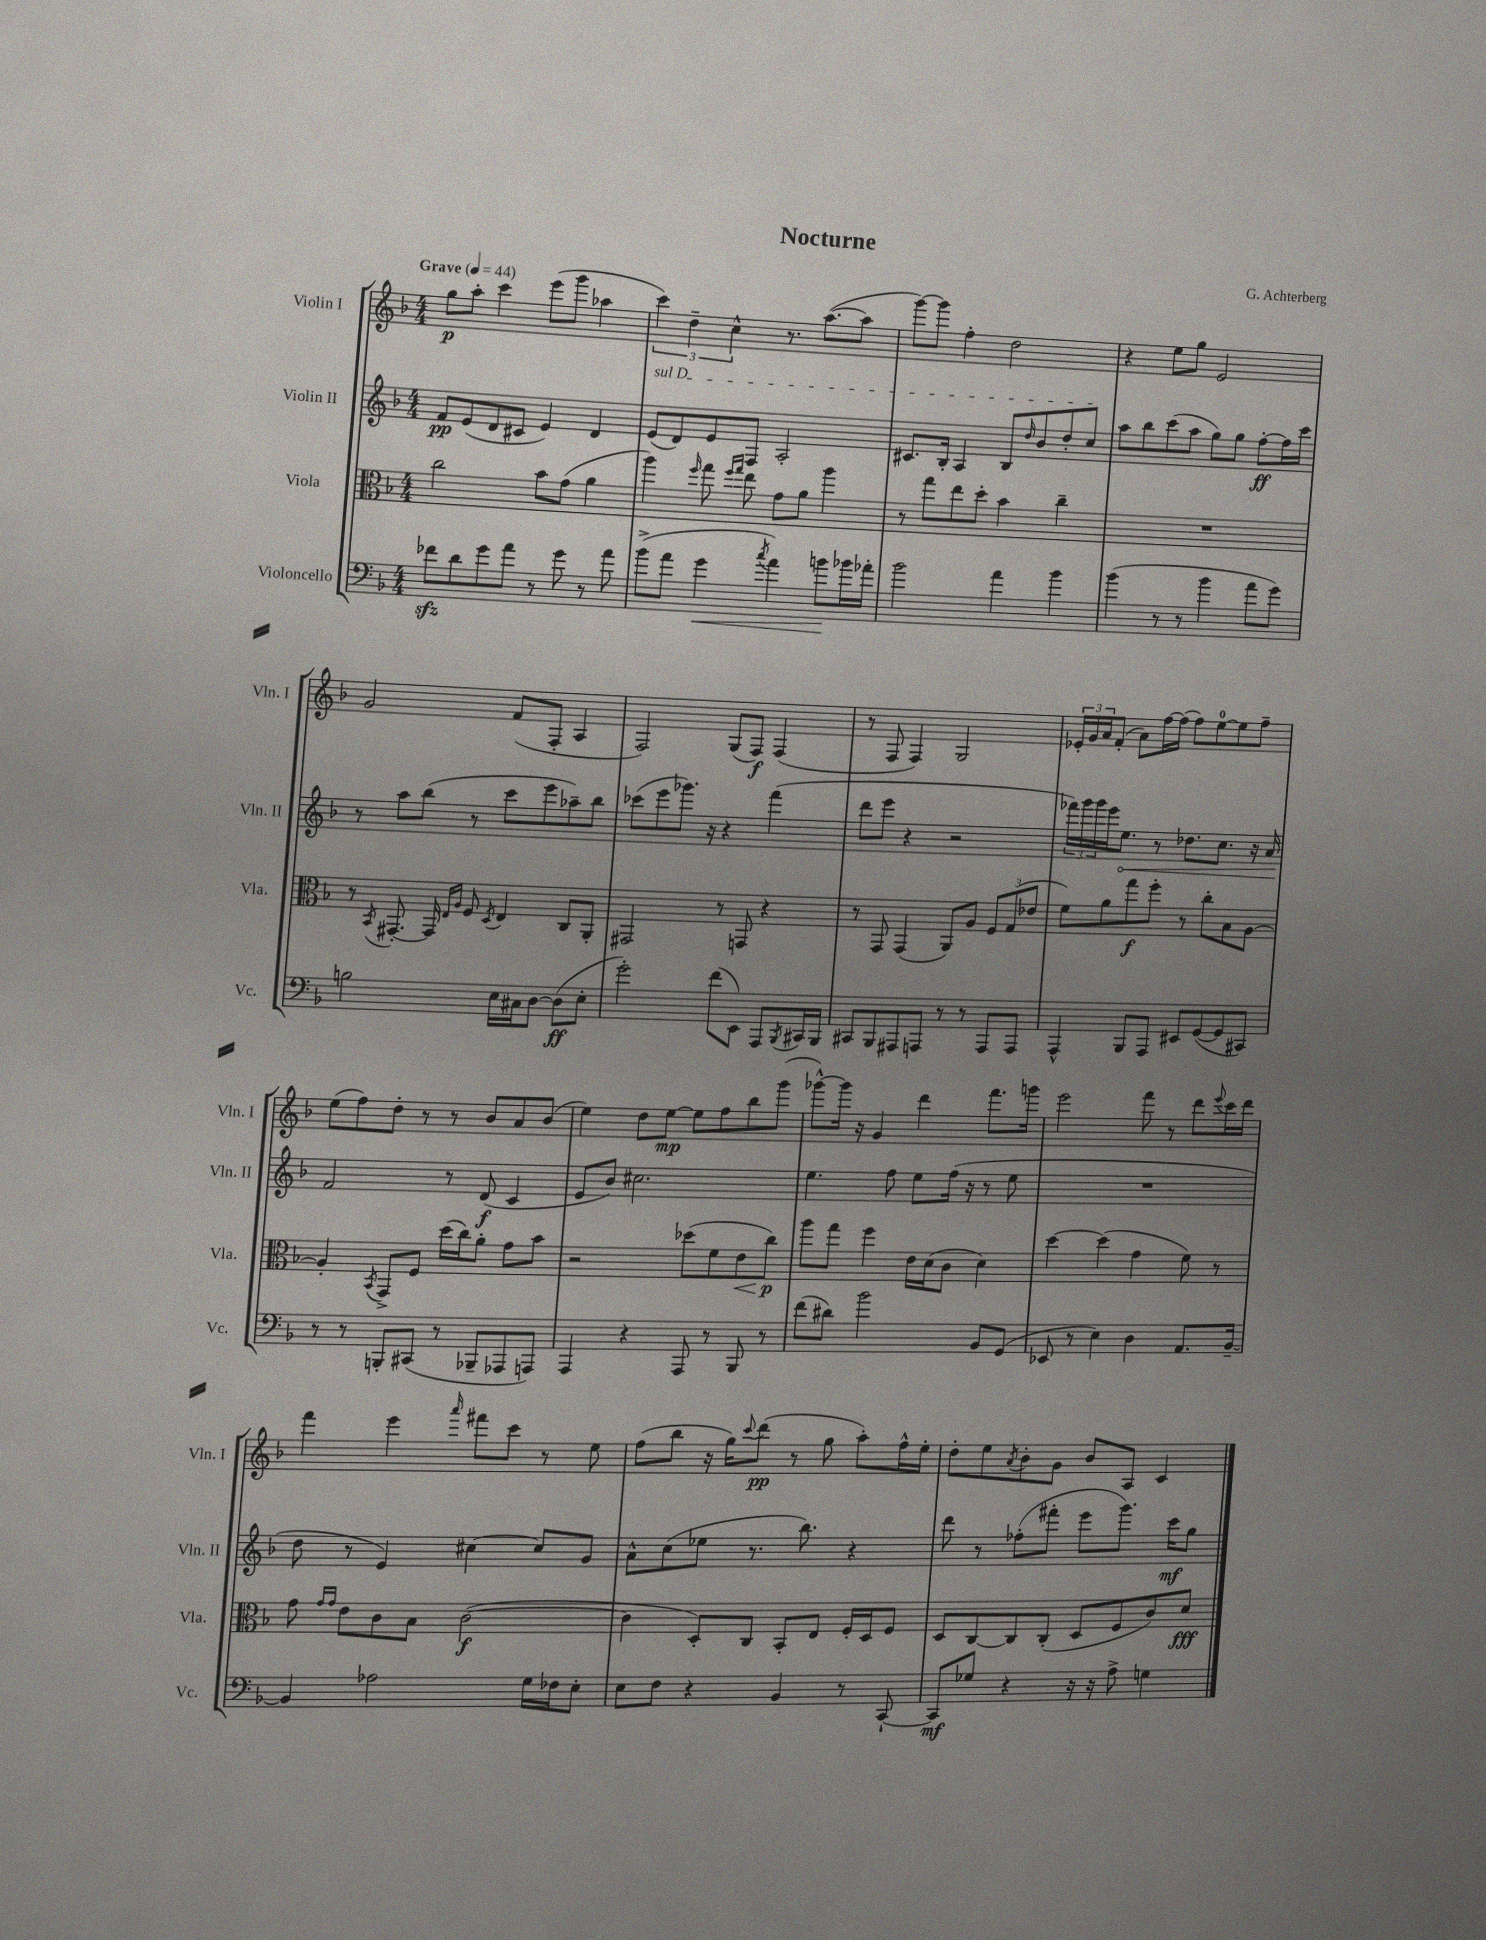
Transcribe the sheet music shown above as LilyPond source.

\header { title = "Nocturne" composer = "G. Achterberg" }
<<
\new StaffGroup <<
\new Staff = "s0" \with { instrumentName = "Violin I" shortInstrumentName = "Vln. I" } {
    \clef treble \key f \major \numericTimeSignature \time 4/4 \tempo "Grave" 4 = 44
    g''8\p a''8-. c'''4 e'''8( g'''8 aes''4 |
    \tuplet 3/2 { c'''4) d''4-- c''4-^ } r8. a''8.~( a''8 |
    g'''8~) g'''8 f''4-. d''2 |
    r4 e''8 g''8 e'2 |
    g'2 f'8( f8-. a4 |
    f2) g8( f8\f) f4( |
    r8 f8 f4) g2 |
    \tuplet 3/2 { ees'16-. g'16 a'16 } f'8-.( a'8) f''16~ f''16( f''8) e''8-0~ e''8 f''8-- |
    e''8( f''8) d''8-. r8 r8 bes'8 a'8 bes'8( |
    e''4) d''8 e''8~\mp e''8 f''8 bes''8 g'''8( |
    ges'''8~-^) ges'''16 r16 g'4 d'''4 f'''8. g'''16 |
    e'''2 f'''8 r8 d'''8 \appoggiatura { e'''8 } c'''16 d'''16 |
    f'''4 e'''4 \grace { a'''16 } fis'''8 c'''8 r8 e''8 |
    f''8( bes''8 r16 g''16) \appoggiatura { c'''8 } d'''8\pp( r8 g''8 a''8-.) f''16-^ e''16-. |
    d''8-. e''8 \acciaccatura { a'8 } bes'8-. g'8 bes'8 a8 c'4 \bar "|." |
}
\new Staff = "s1" \with { instrumentName = "Violin II" shortInstrumentName = "Vln. II" } {
    \clef treble \key f \major \numericTimeSignature \time 4/4
    f'8\pp e'8( d'8 cis'8 e'4) d'4 |
    \once \override TextSpanner.bound-details.left.text = \markup { \italic "sul D" } e'8\startTextSpan( d'8) e'8 f8 a2-. |
    cis'8. bes16-. a4 bes8 \grace { d''16 } bes'8 d''8-. c''8\stopTextSpan |
    a''8 bes''8 c'''8( a''8 g''8) g''8 f''8~-.\ff f''16 c'''16 |
    r8 a''8 bes''8( r8 c'''8 e'''8 aes''8--) bes''8 |
    ces'''8( e'''8 ges'''8.) r16 r4 f'''4( |
    d'''8 e'''8 r4 r2 |
    \tuplet 3/2 { fes'''16) g'''16 g'''16 } e'''16 \once \override Hairpin.circled-tip = ##t e''8.\< r8 des''8. c''8. r16 a'16 |
    f'2\! r8 d'8\f( c'4 |
    e'8 bes'8) cis''2. |
    e''4. f''8 e''8 f''16( r16 r8 e''8 |
    R1 |
    d''8 r8 e'4) cis''4~ cis''8 g'8 |
    a'8-^ c''8( ees''8 r8. bes''8.) r4 |
    d'''8 r8 fes''8-.( fis'''8-. e'''8 g'''8.) c'''16\mf g''8 \bar "|." |
}
\new Staff = "s2" \with { instrumentName = "Viola" shortInstrumentName = "Vla." } {
    \clef alto \key f \major \numericTimeSignature \time 4/4
    c''2 bes'8 g'8( a'4 |
    a''4) \grace { f''16 } g''8 \grace { f''16 g''16 } e''8 g'8 a'8 a''4 |
    r8 g''8 e''8 d''8-. bes'4 c''4-- |
    R1 |
    r8 \acciaccatura { bes,8 } gis,8.~-. gis,16 \grace { e16 a16 } f8 \acciaccatura { d8 } e4 c8 a,8-. |
    gis,2 r8 g,8 r4 |
    r8 g,8 g,4( a,8) a8 \tuplet 3/2 { f8 g8( ees'8 } |
    f'8) a'8 g''8\f f''8-. r8 c''8-. bes8 a8~ |
    a4-. \acciaccatura { bes,8 } g,8-> f8 d''16( c''16) a'8-. g'8 bes'8 |
    r2 des''8( f'8 e'8\< c''8\p\!) |
    a''8 g''8 f''4 e'16 d'16( c'8 d'4) |
    d''4~ d''4( g'4 f'8) r8 |
    g'8 \grace { g'16 g'16 } e'8 c'8 bes8 c'2~\f( |
    c'4 d8-.) c8 bes,8-. e8 f16-. d16 f8 |
    d8 c8~ c8 c8-.( d8 f8 c'8) d'8\fff \bar "|." |
}
\new Staff = "s3" \with { instrumentName = "Violoncello" shortInstrumentName = "Vc." } {
    \clef bass \key f \major \numericTimeSignature \time 4/4
    fes'8\sfz d'8 g'8 a'8 r8 g'8 r8 a'8 |
    bes'8->( a'8 g'4\< \acciaccatura { c''8 } a'4) b'8\! bes'16 aes'16-. |
    bes'2 a'4 bes'4 |
    bes'4( r8 r8 bes'4 a'8 g'8) |
    b2 e16 cis16 d8~ d8\ff( e8-. |
    g'2-.) f'8( e,8) a,,8 \acciaccatura { bes,,8 } cis,16 bes,,16 |
    cis,8 bes,,8 ais,,8 a,,8 r8 r8 a,,8 a,,8 |
    a,,4-^ bes,,8 a,,8 eis,8 g,8~( g,8 cis,8) |
    r8 r8 b,,8-. cis,8( r8 bes,,8-- aes,,8 a,,8) |
    a,,4 r4 a,,8 r8 bes,,8 r8 |
    f'8( dis'8) bes'2 bes,8 g,8( |
    ees,8 r8 e4) d4 a,8. bes,16~-- |
    bes,4 aes2 g16 fes16 e8-. |
    e8 f8 r4 bes,4 r8 c,8~-! |
    c,8\mf ges8 r4 r16 r16 a8-> g4 \bar "|." |
}
>>
>>
\layout { \context { \Score \remove "Bar_number_engraver" } }
